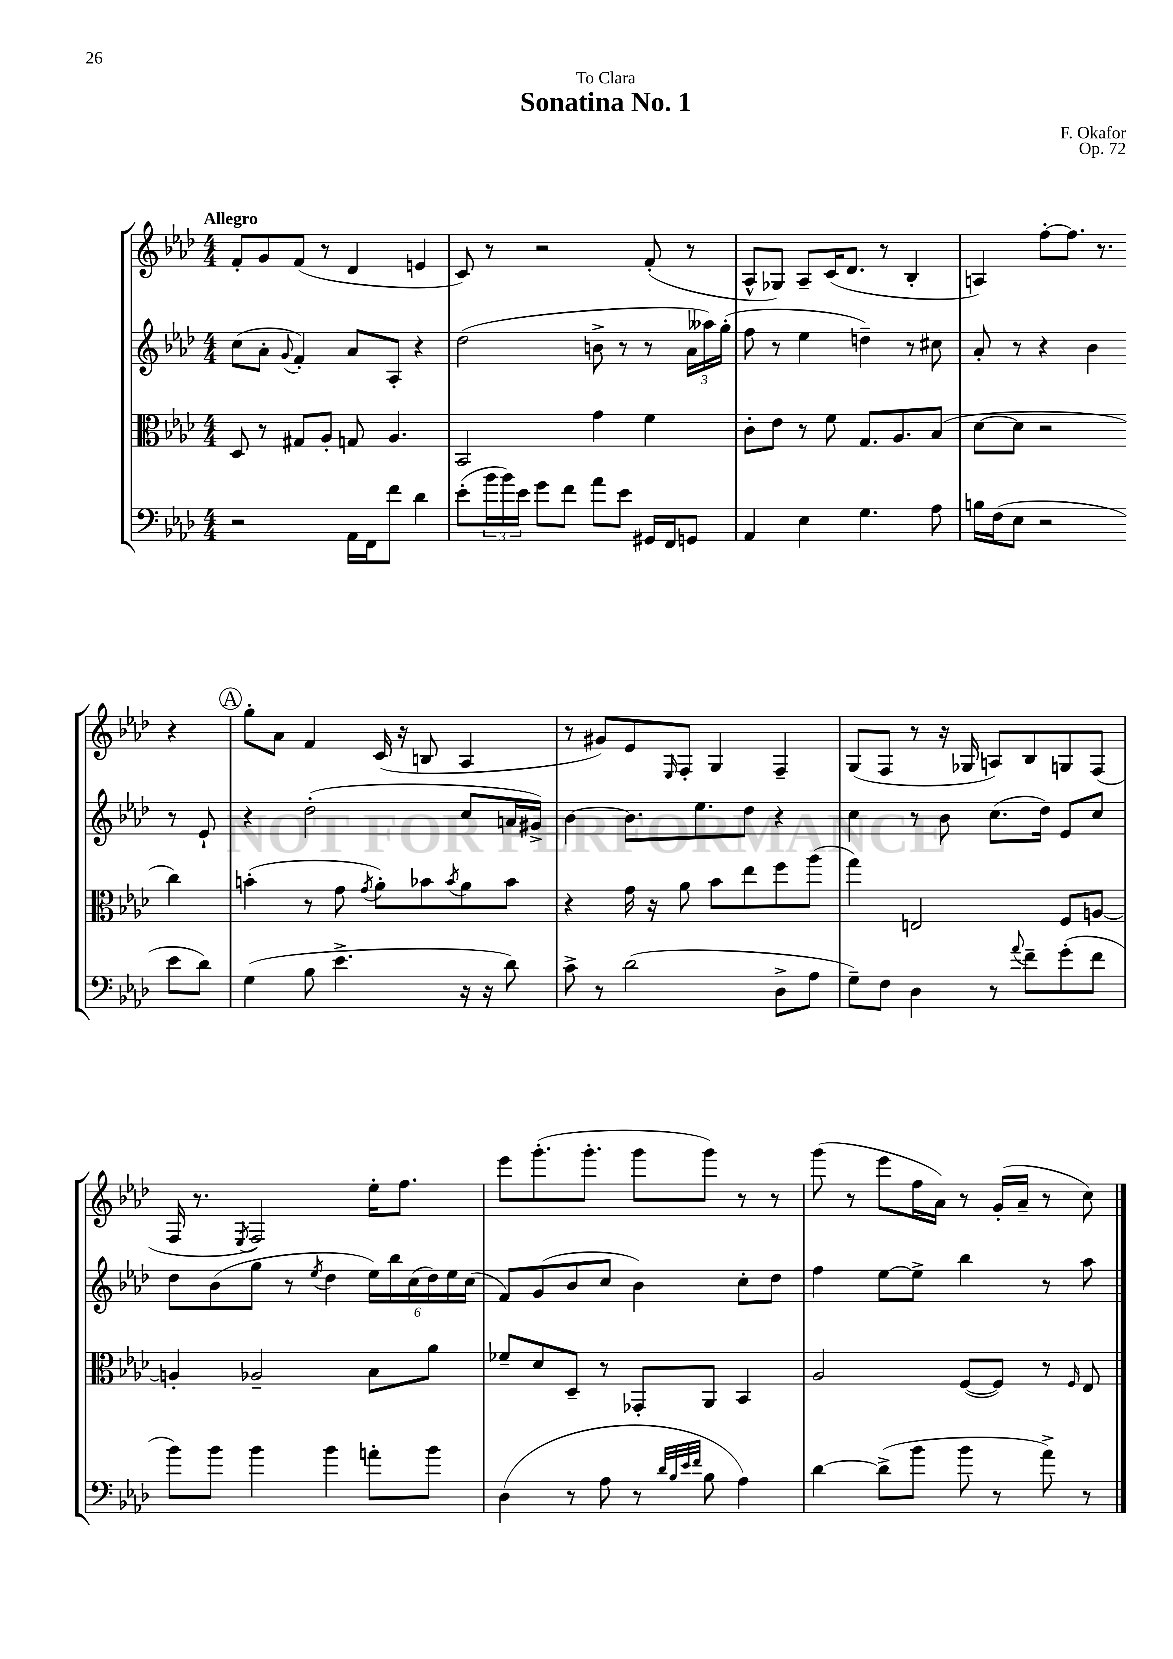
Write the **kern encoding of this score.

**kern	**kern	**kern	**kern
*staff4	*staff3	*staff2	*staff1
*clefF4	*clefC3	*clefG2	*clefG2
*k[b-e-a-d-]	*k[b-e-a-d-]	*k[b-e-a-d-]	*k[b-e-a-d-]
*M4/4	*M4/4	*M4/4	*M4/4
2r	8D-	(8cc	8f'
.	8r	8a-'	8g
.	.	8qqg	.
.	8G#	4f')	(8f
.	8A-'	.	8r
16AA-	8G	8a-	4d-
16FF	.	.	.
8f	4.A-	8A-'	.
4d-	.	4r	4e
=	=	=	=
(8e-'	2BB-	(2dd-	8c)
24b-	.	.	8r
24b-)	.	.	.
24e-	.	.	.
8g	.	.	2r
8f	.	.	.
8a-	4g	8b^	.
8e-	.	8r	.
16GG#	4f	8r	(8f'
16FF	.	.	.
8GG	.	24a-	8r
.	.	24aa--)	.
.	.	(24gg'	.
=	=	=	=
4AA-	8c'	8ff	8A-^^
.	8e-	8r	8G-)
4E-	8r	4ee-	8A-~
.	8f	.	(16c
.	.	.	8.d-
4.G	8.G	4dd~)	.
.	.	.	8r
.	8.A-	.	.
.	.	8r	4B-'
8A-	(8B-	8cc#	.
=	=	=	=
16B	[8d-	8a-'	4A)
(16F	.	.	.
8E-	8d-]	8r	.
2r	2r	4r	[8ff'
.	.	.	8.ff]
.	.	4b-	.
.	.	.	8.r
8e-	4cc)	8r	4r
8d-)	.	8e-`	.
=	=	=	=
(4G	(4b'	4r	8gg'
.	.	.	8a-
8B-	8r	(2dd-'	4f
4.e-^	8g	.	.
.	8qg	.	.
.	8a-')	.	(16c
.	.	.	16r
.	8b-	.	8B
.	8qb-	.	.
16r	8a-	8cc	4A-
16r	.	.	.
8d-)	8b-	16a	.
.	.	16g#^)	.
=	=	=	=
8c^	4r	[4b-	8r
8r	.	.	8g#)
(2d-	16g	8.b-]	8e-
.	16r	.	.
.	.	.	16qqE-
.	8a-	.	8F'
.	.	8.ee-	.
.	8b-	.	4G
.	8ee-	8dd-	.
8D-^	8ff	4r	4F~
8A-	(8aa-	.	.
=	=	=	=
8G~)	4gg)	4cc	(8G
8F	.	.	8F
4D-	2E	8r	8r
.	.	8b-	16r
.	.	.	16G-
8r	.	(8.cc	8A)
8qqa-	.	.	.
8f~	.	.	8B-
.	.	16dd-)	.
(8g'	8F	8e-	8G
8f	[8A	8cc	(8F
=	=	=	=
8b-)	4A']	8dd-	16F
.	.	.	8.r
8b-	.	(8b-	.
.	.	.	8qE-
4b-	2A-~	8gg	2F)
.	.	8r	.
.	.	8qee-	.
4b-	.	4dd-	.
8a'	8B-	24ee-)	16ee-'
.	.	24bb-	.
.	.	.	8.ff
.	.	(24cc	.
8b-	8a-	24dd-)	.
.	.	24ee-	.
.	.	(24cc	.
=	=	=	=
(4D-	8f-~	8f)	8eee-
.	8d-	(8g	(8.ggg'
8r	8D-~	8b-	.
.	.	.	8.ggg'
8A-	8r	8cc	.
8r	8GG-'	4b-)	8ggg
32qqd-	.	.	.
32qqB-	.	.	.
32qqe-	.	.	.
32qqf	.	.	.
8B-	8AA-	.	8ggg)
4A-)	4BB-	8cc'	8r
.	.	8dd-	8r
=	=	=	=
[4d-	2A-	4ff	(8ggg
.	.	.	8r
(8d-^]	.	[8ee-	8eee-
8b-	.	8ee-^]	16ff
.	.	.	16a-)
8b-	([8F	4bb-	8r
8r	8F])	.	(16g'
.	.	.	16a-~
8a-^)	8r	8r	8r
.	16qqF	.	.
8r	8E-	8aa-	8cc)
==	==	==	==
*-	*-	*-	*-
